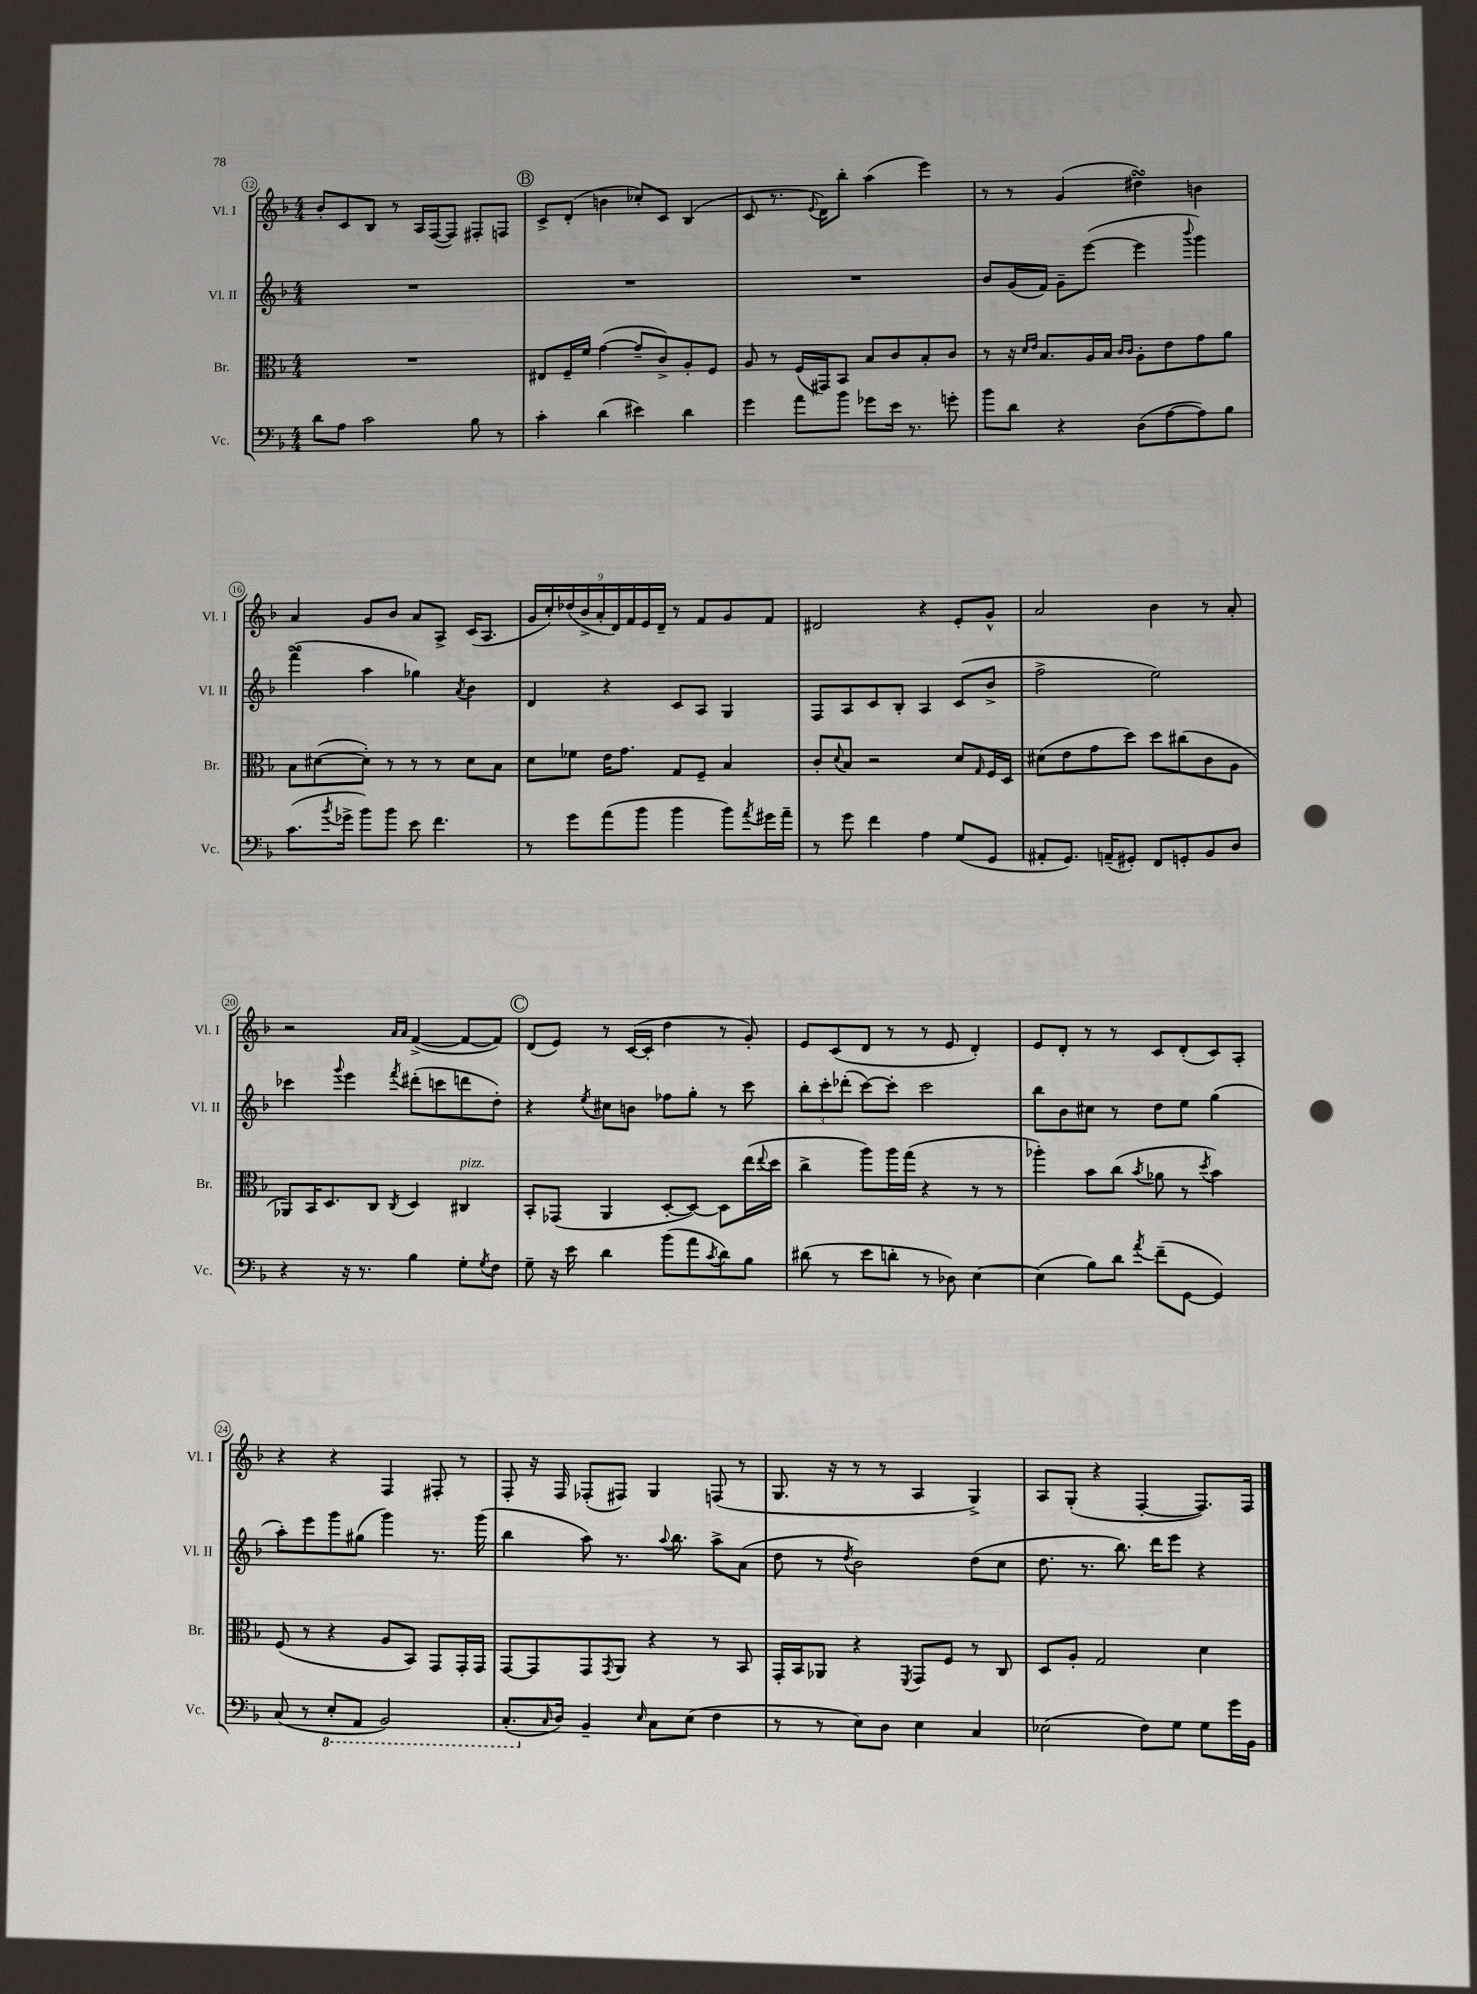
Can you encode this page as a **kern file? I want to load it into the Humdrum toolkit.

**kern	**kern	**kern	**kern
*staff4	*staff3	*staff2	*staff1
*clefF4	*clefC3	*clefG2	*clefG2
*k[b-]	*k[b-]	*k[b-]	*k[b-]
*M4/4	*M4/4	*M4/4	*M4/4
8d	1r	1r	8b-'
8A	.	.	8c
2c	.	.	8B-
.	.	.	8r
.	.	.	16A
.	.	.	([16F
.	.	.	8F])
8B-	.	.	8F#'
8r	.	.	8F
=	=	=	=
4c'	8E#	1r	8c^
.	16F~	.	(8d'
.	16f	.	.
(4d	([4g	.	4b
4e#)	8g~]	.	8cc-')
.	8c^)	.	8c
4d	8A'	.	(4B-
.	8F	.	.
=	=	=	=
4g	8A	1r	8c
.	8r	.	8.r
8a	(16F	.	.
.	.	.	8qqe
.	16GG#)	.	16d)
8b-	8BB-	.	8bb-'
8g-	8B-	.	(4aa
16e	8c	.	.
8.r	.	.	.
.	8B-'	.	4eee)
8g'	8c	.	.
=	=	=	=
8b-	8r	8b-	8r
8d	16r	(16g	8r
.	16qqd	.	.
.	16qqe	.	.
.	8.B-	16f)	.
4r	.	8g~	(4g
.	16A	([8eee	.
.	16B-	.	.
.	16qqc	.	.
.	16qqc	.	.
(8D	8A'	4eee]	4dd#)
[8A	8e	.	.
.	.	8qqbbb-	.
8A])	8g	4ggg)	4b
8B-	8a	.	.
=	=	=	=
(8.c	8B-	(4fff^	4a
.	([8d#	.	.
8qb-	.	.	.
16g-^	.	.	.
8b-)	8d#'])	4aa	8g
8b-	8r	.	8b-
8e	8r	4gg-)	8a
4.f	8r	.	8A^
.	.	8qa	.
.	8d#	4b-	(16c
.	.	.	8.A
.	8B-	.	.
=	=	=	=
8r	8d	4d	18g
.	.	.	18cc')
.	.	.	(18dd-
8g	8f-	.	.
.	.	.	18b-^
.	.	.	18a'
(8a	16e	4r	.
.	.	.	18d)
.	8.g	.	.
.	.	.	18f
8b-	.	.	.
.	.	.	18e
.	.	.	18d~
4b-	8G	8c	8r
.	8F~	8A	8f
8b-)	4B-	4G	8g
8qa	.	.	.
16g#	.	.	8f
16a~	.	.	.
=	=	=	=
8r	8c'	8F	2d#
.	8qqd	.	.
8g	8B-	8A	.
4f	2r	8c	.
.	.	8B-'	.
4A	.	4A	4r
(8G	8d	(8c	8e'
.	16qqG	.	.
8GG	16F	8b-^	8g^^
.	16D	.	.
=	=	=	=
8AA#'	(8d#	2ff^	2a
8.GG)	8e	.	.
.	8g	.	.
(16AA~	.	.	.
8GG#')	8dd)	.	.
8FF	8dd	2ee)	4b-
8GG'	(8cc#	.	.
8BB-	8c	.	8r
8D	8A	.	8a'
=	=	=	=
4r	8AA-)	4ccc-	2r
.	16BB-	.	.
.	8.D	.	.
.	.	8qqggg	.
16r	.	4eee	.
8.r	.	.	.
.	8C	.	.
.	.	.	16qqa
.	8qC	8qfff	16qqa
4B-	4D	(8ddd#'	([4f^
.	.	8ccc	.
8G'	4C#	8ddd	8f_
8qG	.	.	.
8F	.	8dd')	8f])
=	=	=	=
8G~	8BB-'	4r	(8d
16r	(8GG-	.	8e)
16e	.	.	.
.	.	8qee	.
4d	4AA	8cc#	8r
.	.	8b	([16c
.	.	.	16c']
(8b-	[8D'	8ff-	4dd
8a	8D_)	8gg'	.
8qc	.	.	.
8d)	8D]	8r	8r
8B-	(16ee	8ccc	8g')
.	8qqee	.	.
.	16dd	.	.
=	=	=	=
(8d#	4cc^	12bb-'	8e
.	.	12ccc'	.
8r	.	.	(8c
.	.	(12ddd-'	.
8e	8aa)	[8ccc)	8d
8d'	16aa	8ccc']	8r
.	(16gg	.	.
8r	4r	2ccc	8r
8D-)	.	.	8e
[4E	8r	.	4d')
.	8r	.	.
=	=	=	=
(4E]	4aa-')	8bb-	8e
.	.	8b-	8d'
8B-)	8b-	8cc#	8r
8d	(8cc	8r	8r
8qa	8qb-	.	.
(8f~	8a-	8dd	8c
[8GG	8r	8ee	(8d'
.	8qdd	.	.
4GG])	4b-)	(4gg	8c)
.	.	.	8A'
=	=	=	=
(8C	(8F	8aa')	4r
8r	8r	8eee	.
8EE'	4r	8ggg	4r
8AAA	.	(8gg#	.
2BBB-)	8A	4ggg)	4F
.	8BB-)	.	.
.	8GG	8.r	8F#'
.	16GG'	.	8r
.	16GG	(16ggg	.
=	=	=	=
(8.CC'	[8GG	4bb-	8F'
.	8GG]	.	16r
16qqC	.	.	.
16D)	.	.	16F
4BB-~	8GG	8aa)	(8F-'
.	8qGG	.	.
.	8AA	8.r	8F#)
16qqE	.	.	.
8C	4r	.	4G
.	.	8qqaa	.
.	.	8.bb-	.
(8E	.	.	.
4F	8r	8aa^	(8F
.	8BB-	(8a	8r
=	=	=	=
8r	16GG'	8dd	8.G
.	16BB-	.	.
8r	8AA-	8r	.
.	.	.	16r
.	.	8qdd	.
8E)	4r	2b-)	8r
8D	.	.	8r
.	8qFF	.	.
4E	8GG	.	4A
.	8F	.	.
4C	8r	(8dd	4G^)
.	8C	8cc	.
=	=	=	=
(2E-	8D	8.dd	8A
.	8A'	.	(8G'
.	.	8.r	.
.	2G	.	4r
.	.	8.bb-)	.
8F)	.	.	[4F'
.	.	16ddd	.
8G	.	8eee	.
8G	4d	4r	8.F])
16g	.	.	.
16BB-	.	.	16F
==	==	==	==
*-	*-	*-	*-
